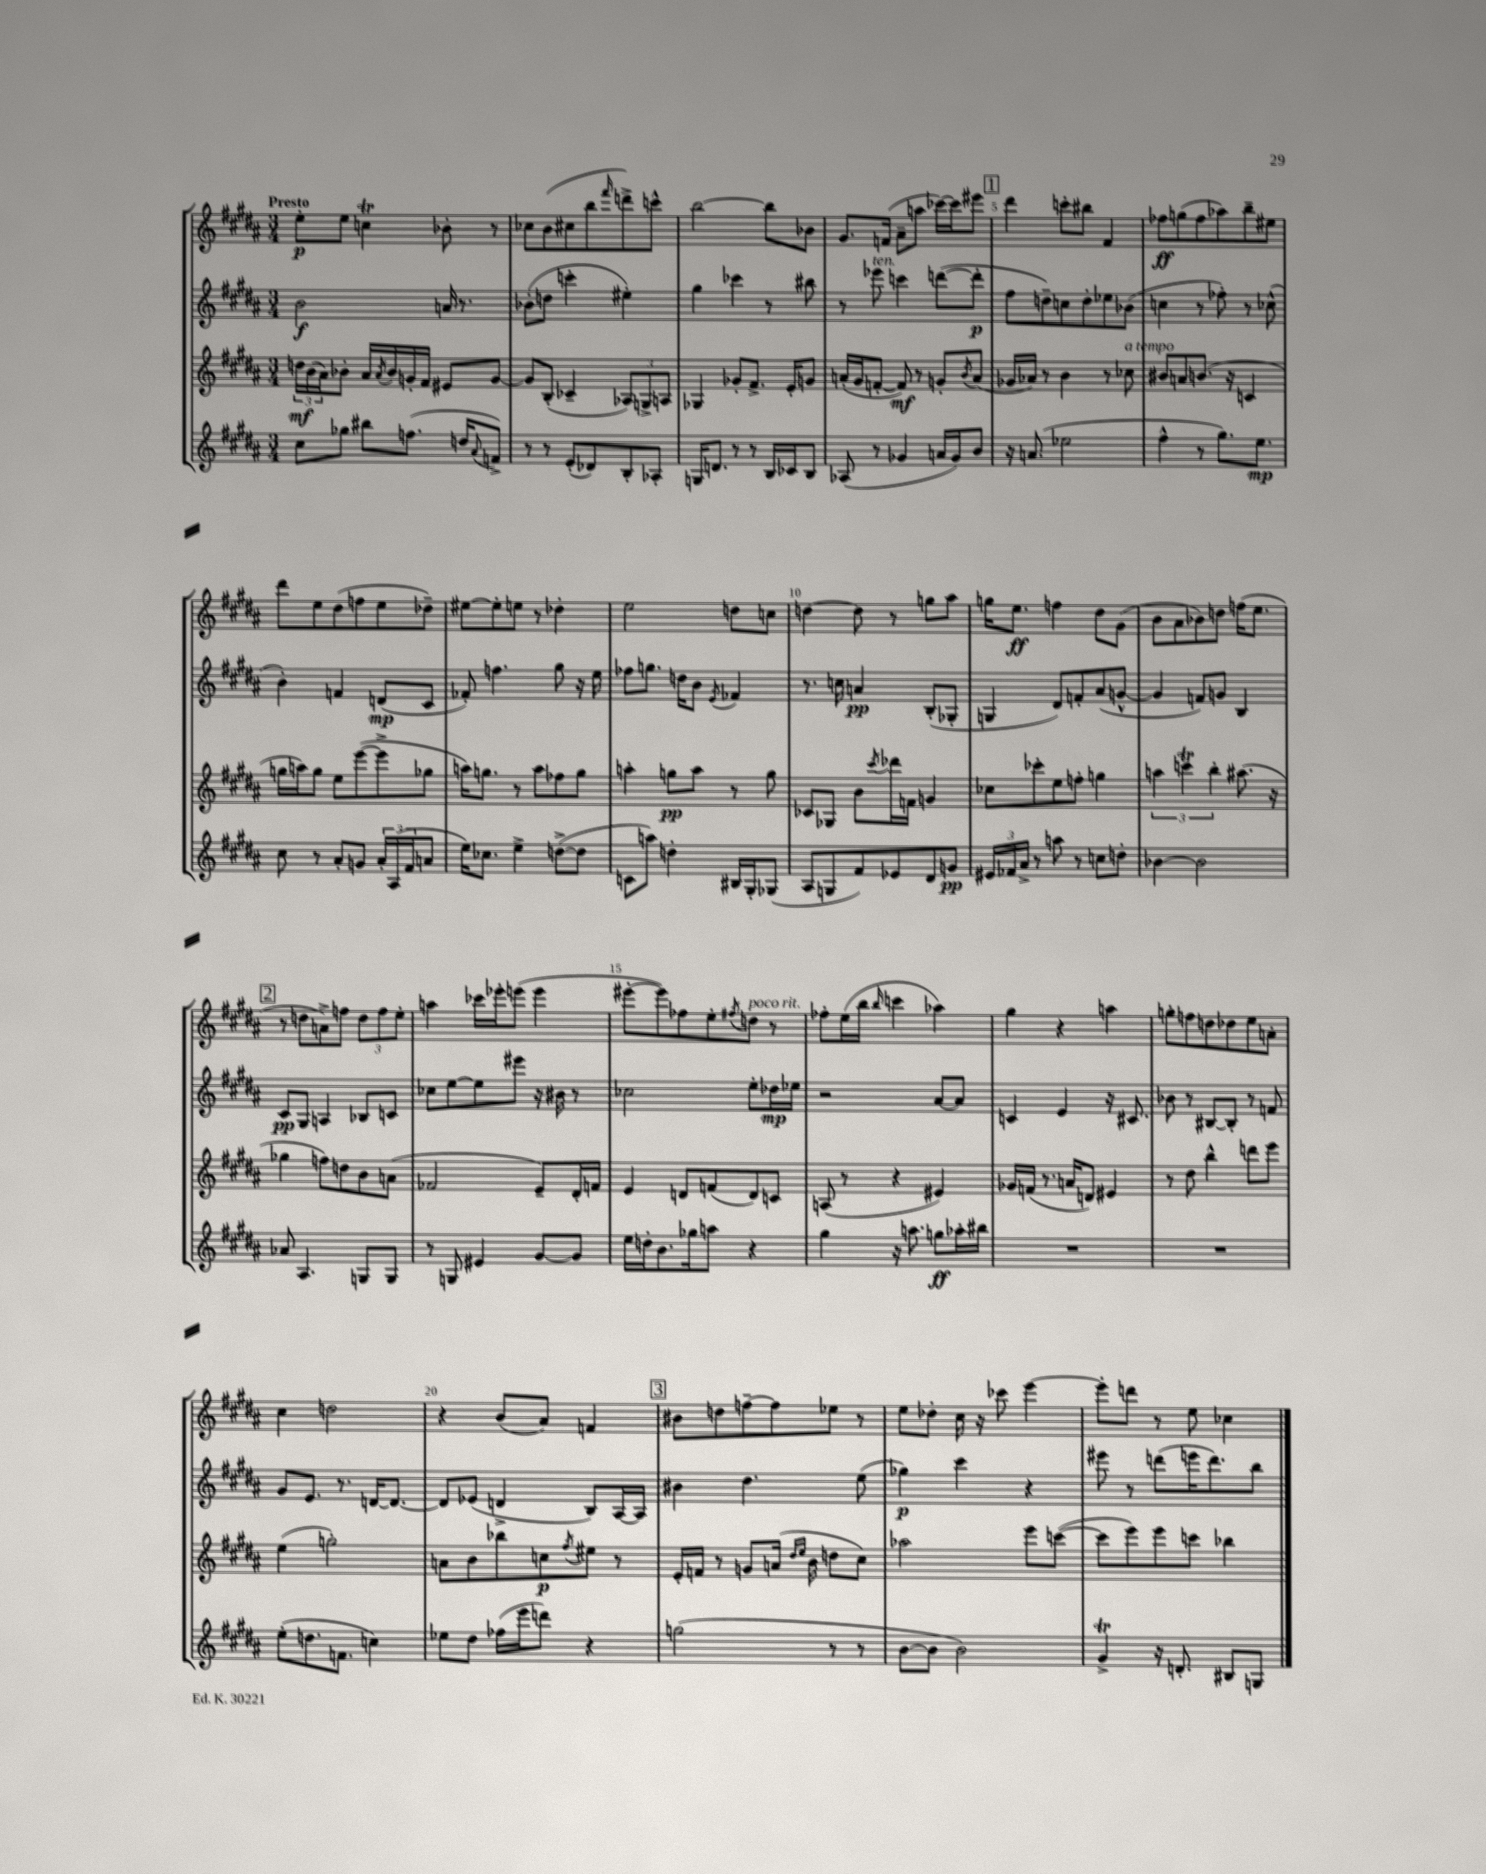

**kern	**dynam	**kern	**dynam	**kern	**dynam	**kern	**dynam
*part4	*part4	*part3	*part3	*part2	*part2	*part1	*part1
*staff4	*staff4	*staff3	*staff3	*staff2	*staff2	*staff1	*staff1
*clefG2	*	*clefG2	*	*clefG2	*	*clefG2	*
*k[f#c#g#d#a#]	*	*k[f#c#g#d#a#]	*	*k[f#c#g#d#a#]	*	*k[f#c#g#d#a#]	*
*M3/4	*	*M3/4	*	*M3/4	*	*M3/4	*
=1	=1	=1	=1	=1	=1	=1	=1
!	!	!	!	!	!	!LO:TX:a:B:t=Presto	!
8cc#\L	.	24ddn\LL	mf	2b\	f	8ee'\L	p
.	.	(24b\	.	.	.	.	.
.	.	24a#\J)	.	.	.	.	.
8gg-X\J	.	8b-X'\J	.	.	.	8ee\J	.
8bb#X\L	.	16a#/LL	.	.	.	4ccnT\	.
.	.	8qa#/	.	.	.	.	.
.	.	16b-/	.	.	.	.	.
(8.ffn\J	.	16gn'/	.	.	.	.	.
.	.	16f#/JJ	.	.	.	.	.
.	.	8e#X/L	.	16an/	.	8b-X'\	.
16ddn/KL	.	.	.	8.r	.	.	.
8qqa#/	.	.	.	.	.	.	.
8fn^/J)	.	[8g/J	.	.	.	8r	.
=2	=2	=2	=2	=2	=2	=2	=2
8r	.	8g/L]	.	(8b-X'\L	.	8cc-X\L	.
8r	.	(8B'/J	.	8ddn\J	.	(8b\	.
(8e'/L	.	4c-X~/	.	4cccn'\	.	8cc#X\	.
8d-X/)	.	.	.	.	.	8bb\	.
.	.	.	.	.	.	16qqfff#/	.
8B'/	.	12A-X/L)	.	4ee#X'\)	.	8dddn^\)	.
.	.	12Gn^/	.	.	.	.	.
8A-X'/J	.	.	.	.	.	8cccn^^\J	.
.	.	12An/J	.	.	.	.	.
=3	=3	=3	=3	=3	=3	=3	=3
16Gn/KL	.	4G-X/	.	4gg#\	.	[2bb\	.
8.dn/J	.	.	.	.	.	.	.
8r	.	8g-X'/L	.	4ccc-X\	.	.	.
8r	.	8.f#^/J	.	.	.	.	.
16B/LL	.	.	.	8r	.	8bb\L]	.
16c-X/J	.	16e'/KL	.	.	.	.	.
8B/J	.	8gn/J	.	8bb#X\	.	8b-X\J	.
=4	=4	=4	=4	=4	=4	=4	=4
(8A-X/	.	(16an'/LL	.	8r	.	8.g#/L	.
.	.	16g#/J	.	.	.	.	.
!	!	!	!	!LO:TX:a:i:t=ten.	!	!	!
8r	.	[8fn'/J	.	8eee-X\	.	.	.
.	.	.	.	.	.	(16fn/Jk	.
4g-X/	.	8f/])	mf	4cccn\	.	8a#~\L	.
.	.	8r	.	.	.	8aan\J	.
16an/LL	.	8gn'/L	.	([8dddn\L	.	[16ccc-X\LL)	.
16g-/J)	.	.	.	.	.	16ccc-\J]	.
.	.	8qb/	.	.	.	.	.
8b/J	.	(8a/J	.	8ddd'\J]	p	8eee#X\J	.
!!LO:REH:place=s1:t=1
=5	=5	=5	=5	=5	=5	=5	=5
16r	.	16g-X/LL	.	8ff#\L	.	4ddd#\	.
(8.an/	.	16a-X/JJ)	.	.	.	.	.
.	.	8r	.	8ddn~\)	.	.	.
2ee-X\	.	4b\	.	8ccn\	.	8cccn'\L	.
.	.	.	.	8dd'\	.	8bb#X\J	.
.	.	8r	.	8ee-X\	.	4f#/	.
!	!	!LO:TX:a:i:t=a tempo	!	!	!	!	!
.	.	8cc-X\	.	(8b-X\J	.	.	.
=6	=6	=6	=6	=6	=6	=6	=6
4ff#^^\	.	8b#X/L	.	4ccn\	.	8ff-X\L	ff
.	.	8an/	.	.	.	(8ggn\	.
8r	.	(8.bn/J	.	8r	.	8ff-\	.
8.gg#\L)	.	.	.	8ff-X'\)	.	8aa-X\)	.
.	.	16r	.	.	.	.	.
.	.	4cn/	.	8r	.	8bb~\	.
8.ee\J	mp	.	.	.	.	.	.
.	.	.	.	(8cc-X^^\	.	8ee#X\J	.
!!LO:LB:g=z
=7	=7	=7	=7	=7	=7	=7	=7
8cc#\	.	16ggn\LL	.	4b'\)	.	8ddd#\L	.
.	.	16aan\J)	.	.	.	.	.
8r	.	8gg\J	.	.	.	8ee\	.
8a#'/L	.	8ee\L	.	4fn/	.	(8dd#\	.
8gn/J	.	([8eee\	.	.	.	8ffn\	.
24a#'/LL	.	8eee^\]	.	(8dn/L	mp	8ee\	.
(24A#/	.	.	.	.	.	.	.
24f#/J	.	.	.	.	.	.	.
8an/J	.	8gg-X\J	.	8c#/J	.	8dd-X~\J)	.
=8	=8	=8	=8	=8	=8	=8	=8
16ee\KL)	.	16aan\KL)	.	8f-X'/)	.	[8ee#X\L	.
8.cc-X\J	.	8.ggn\J	.	.	.	.	.
.	.	.	.	4.ffn\	.	8ee#'\]	.
4ee^\	.	8r	.	.	.	8een\J	.
.	.	8aa\L	.	.	.	8r	.
([8ddn^\L	.	8ff-X\	.	8gg#\	.	4dd-X'\	.
8dd\J]	.	8gg\J	.	16r	.	.	.
.	.	.	.	16ee\	.	.	.
=9	=9	=9	=9	=9	=9	=9	=9
8cn\L	.	4aan'\	.	8ff-X\L	.	2ee\	.
8aan\J)	.	.	.	8.ggn\J	.	.	.
4ddn'\	.	8ggn\L	pp	.	.	.	.
.	.	.	.	16ddn\KL	.	.	.
.	.	8aa\J	.	8b\J	.	.	.
.	.	.	.	8qe/	.	.	.
16B#X/LL	.	8r	.	4f-X/	.	8ddn\L	.
16G#'/J	.	.	.	.	.	.	.
(8G-X/J	.	8gg\	.	.	.	8ccn\J	.
=10	=10	=10	=10	=10	=10	=10	=10
8A#/L	.	8c-X/L	.	8.r	.	[4ddn\	.
8Gn/	.	8G-X/J	.	.	.	.	.
.	.	.	.	16ccn\	.	.	.
8f#/)	.	8b\L	.	4an/	pp	8dd\]	.
.	.	8qccc#/	.	.	.	.	.
8e-X/	.	16ddd-X\L	.	.	.	8r	.
.	.	16fn\JJ	.	.	.	.	.
8d#/	.	4gn/	.	(8B'/L	.	8ggn\L	.
8gn/J	pp	.	.	8G-X'/J	.	8aa#\J	.
=11	=11	=11	=11	=11	=11	=11	=11
24e#X/LL	.	8cc-X\L	.	4Gn/	.	16ggn\KL	.
24f-X/	.	.	.	.	.	.	.
.	.	.	.	.	.	8.ee\J	ff
24a#^/JJ	.	.	.	.	.	.	.
8r	.	8ccc-X'\	.	.	.	.	.
8aan\	.	8ee\	.	8d#/L)	.	4ffn\	.
8r	.	8ffn'\J	.	8fn'/	.	.	.
8ccn\L	.	4ggn\	.	(8a#/	.	8dd#\L	.
8ddn'\J	.	.	.	[8gn^^/J	.	(8g#\J	.
=12	=12	=12	=12	=12	=12	=12	=12
[4b-X\	.	6aan\	.	4g/]	.	8b\L	.
.	.	.	.	.	.	8a#\	.
.	.	6cccnT\	.	.	.	.	.
2b-\]	.	.	.	8fn/L)	.	8b-X\)	.
.	.	6bb'\	.	.	.	.	.
.	.	.	.	8gn/J	.	8ddn\J	.
.	.	(8.aa#X\	.	4B/	.	(16ffn\KL	.
.	.	.	.	.	.	8.ee\J	.
.	.	16r	.	.	.	.	.
!!LO:LB:g=z
!!LO:REH:place=s1:t=2
=13	=13	=13	=13	=13	=13	=13	=13
8a-X/	.	4gg-X\	.	8c#/L	pp	8r	.
4.A#/	.	.	.	8G#/J	.	8ddn\L	.
.	.	8ffn\L)	.	4An/	.	8an^\)	.
.	.	8ddn\	.	.	.	8ffn\J	.
8Gn/L	.	8b\	.	8B-X/L	.	12dd\L	.
.	.	.	.	.	.	12ff\	.
8G/J	.	(8an\J	.	8cn/J	.	.	.
.	.	.	.	.	.	12ee'\J	.
=14	=14	=14	=14	=14	=14	=14	=14
8r	.	2f-X/	.	8cc-X\L	.	4aan\	.
8Gn/	.	.	.	[8ee\	.	.	.
4e#X/	.	.	.	8ee\]	.	16ccc-X\LL	.
.	.	.	.	.	.	16eee-X'\J	.
.	.	.	.	8eee#X\J	.	(8eeen\J	.
[8g#/L	.	8e~/L)	.	16r	.	4eee\	.
.	.	.	.	16b#X\	.	.	.
8g#/J]	.	16d#'/L	.	8r	.	.	.
.	.	16fn/JJ	.	.	.	.	.
=15	=15	=15	=15	=15	=15	=15	=15
16ee\LL	.	4e/	.	2cc-X\	.	[8eee#X'\L	.
16ddn'\J	.	.	.	.	.	.	.
8.b\	.	.	.	.	.	8eee#\])	.
.	.	8dn/L	.	.	.	8ff-X\	.
16gg-X\k	.	.	.	.	.	.	.
8aan\J	.	(8fn/	.	.	.	8ee'\	.
.	.	.	.	.	.	8qff#X/	.
!	!	!	!	!	!	!LO:TX:a:i:t=poco rit.	!
4r	.	8d/)	.	8ee'\L	.	8ddn\J	.
.	.	8cn/J	.	16dd-X\L	mp	8r	.
.	.	.	.	16ee-X\JJ	.	.	.
=16	=16	=16	=16	=16	=16	=16	=16
4gg#\	.	(8An/	.	2r	.	8ff-X'\L	.
.	.	8r	.	.	.	(16ee\L	.
.	.	.	.	.	.	16bb\JJ	.
.	.	.	.	.	.	16qqbb/	.
16r	.	4r	.	.	.	4cccn\	.
8.aan\	.	.	.	.	.	.	.
8ggn\L	ff	4e#X/)	.	[8a#/L	.	4aa-X\)	.
16aa-X'\L	.	.	.	8a#/J]	.	.	.
16bb#X\JJ	.	.	.	.	.	.	.
=17	=17	=17	=17	=17	=17	=17	=17
2.r	.	16g-X/LL	.	4cn/	.	4gg#\	.
.	.	(16fn/JJ	.	.	.	.	.
.	.	8.r	.	.	.	.	.
.	.	.	.	4e/	.	4r	.
.	.	16an/KL	.	.	.	.	.
.	.	8dn/J)	.	.	.	.	.
.	.	4e#X/	.	16r	.	4aan\	.
.	.	.	.	8.c#X/	.	.	.
=18	=18	=18	=18	=18	=18	=18	=18
2.r	.	8r	.	8b-X\	.	8ggn'\L	.
.	.	8dd#\	.	8r	.	8ffn\	.
.	.	4bb^^\	.	[8B#X/L	.	8ddn\	.
.	.	.	.	8B#'/J]	.	8dd-X\	.
.	.	8dddn\L	.	8r	.	8ee\	.
.	.	8eee\J	.	8fn/	.	8an'\J	.
!!LO:LB:g=z
=19	=19	=19	=19	=19	=19	=19	=19
(8ee'\L	.	(4ee\	.	8g#/L	.	4cc#\	.
8.ddn\	.	.	.	8.e/J	.	.	.
.	.	2ggn'\)	.	.	.	2ddn\	.
8.fn\J	.	.	.	8.r	.	.	.
4ccn\)	.	.	.	[16dn/KL	.	.	.
.	.	.	.	8.d/J_	.	.	.
=20	=20	=20	=20	=20	=20	=20	=20
8ee-X\L	.	8an\L	.	8d/L]	.	4r	.
8dd#\J	.	8b\	.	(8e-X/J	.	.	.
(16ff-X\LL	.	8bb-X\	.	4dn^/	.	(8b/L	.
16eee\J	.	.	.	.	.	.	.
8dddn\J)	.	8ccn\	p	.	.	8a#/J)	.
.	.	8qff#/	.	.	.	.	.
4r	.	8ee#X\J	.	8B/L)	.	4fn/	.
.	.	8r	.	[16A#/L	.	.	.
.	.	.	.	16A#/JJ]	.	.	.
!!LO:REH:place=s1:t=3
=21	=21	=21	=21	=21	=21	=21	=21
(2ggn\	.	16e'/LL	.	4b#X\	.	8b#X\L	.
.	.	16fn/JJ	.	.	.	.	.
.	.	8r	.	.	.	8ddn\	.
.	.	8gn/L	.	4.dd#\	.	[8ffn~\	.
.	.	(16an/Jk	.	.	.	8ff\]	.
.	.	16qqdd#/LL	.	.	.	.	.
.	.	16qqee/JJ	.	.	.	.	.
.	.	16b\	.	.	.	.	.
8r	.	8ddn\L	.	.	.	8ee-X\J	.
8r	.	8cc#\J)	.	(8ee\	.	8r	.
=22	=22	=22	=22	=22	=22	=22	=22
[8b\L	.	2aa-X\	.	4gg-X\)	p	8ee\L	.
8b\J]	.	.	.	.	.	8dd-X'\J	.
2b\)	.	.	.	4ccc#\	.	16cc#\	.
.	.	.	.	.	.	16r	.
.	.	.	.	.	.	8ccc-X\	.
.	.	8eee\L	.	4r	.	[4eee\	.
.	.	([8cccn\J	.	.	.	.	.
=23	=23	=23	=23	=23	=23	=23	=23
4g#T^/	.	8ccc\L]	.	8eee#X\	.	8eee'\L]	.
.	.	8eee\)	.	8r	.	8dddn\J	.
16r	.	8eee\	.	(8dddn\L	.	8r	.
8.dn'/	.	.	.	.	.	.	.
.	.	8cccn\J	.	16eeen\K	.	8ee\	.
.	.	.	.	8.ddd\)	.	.	.
8B#X/L	.	4bb-X\	.	.	.	4cc-X\	.
8Gn/J	.	.	.	8bb\J	.	.	.
==	==	==	==	==	==	==	==
*-	*-	*-	*-	*-	*-	*-	*-
